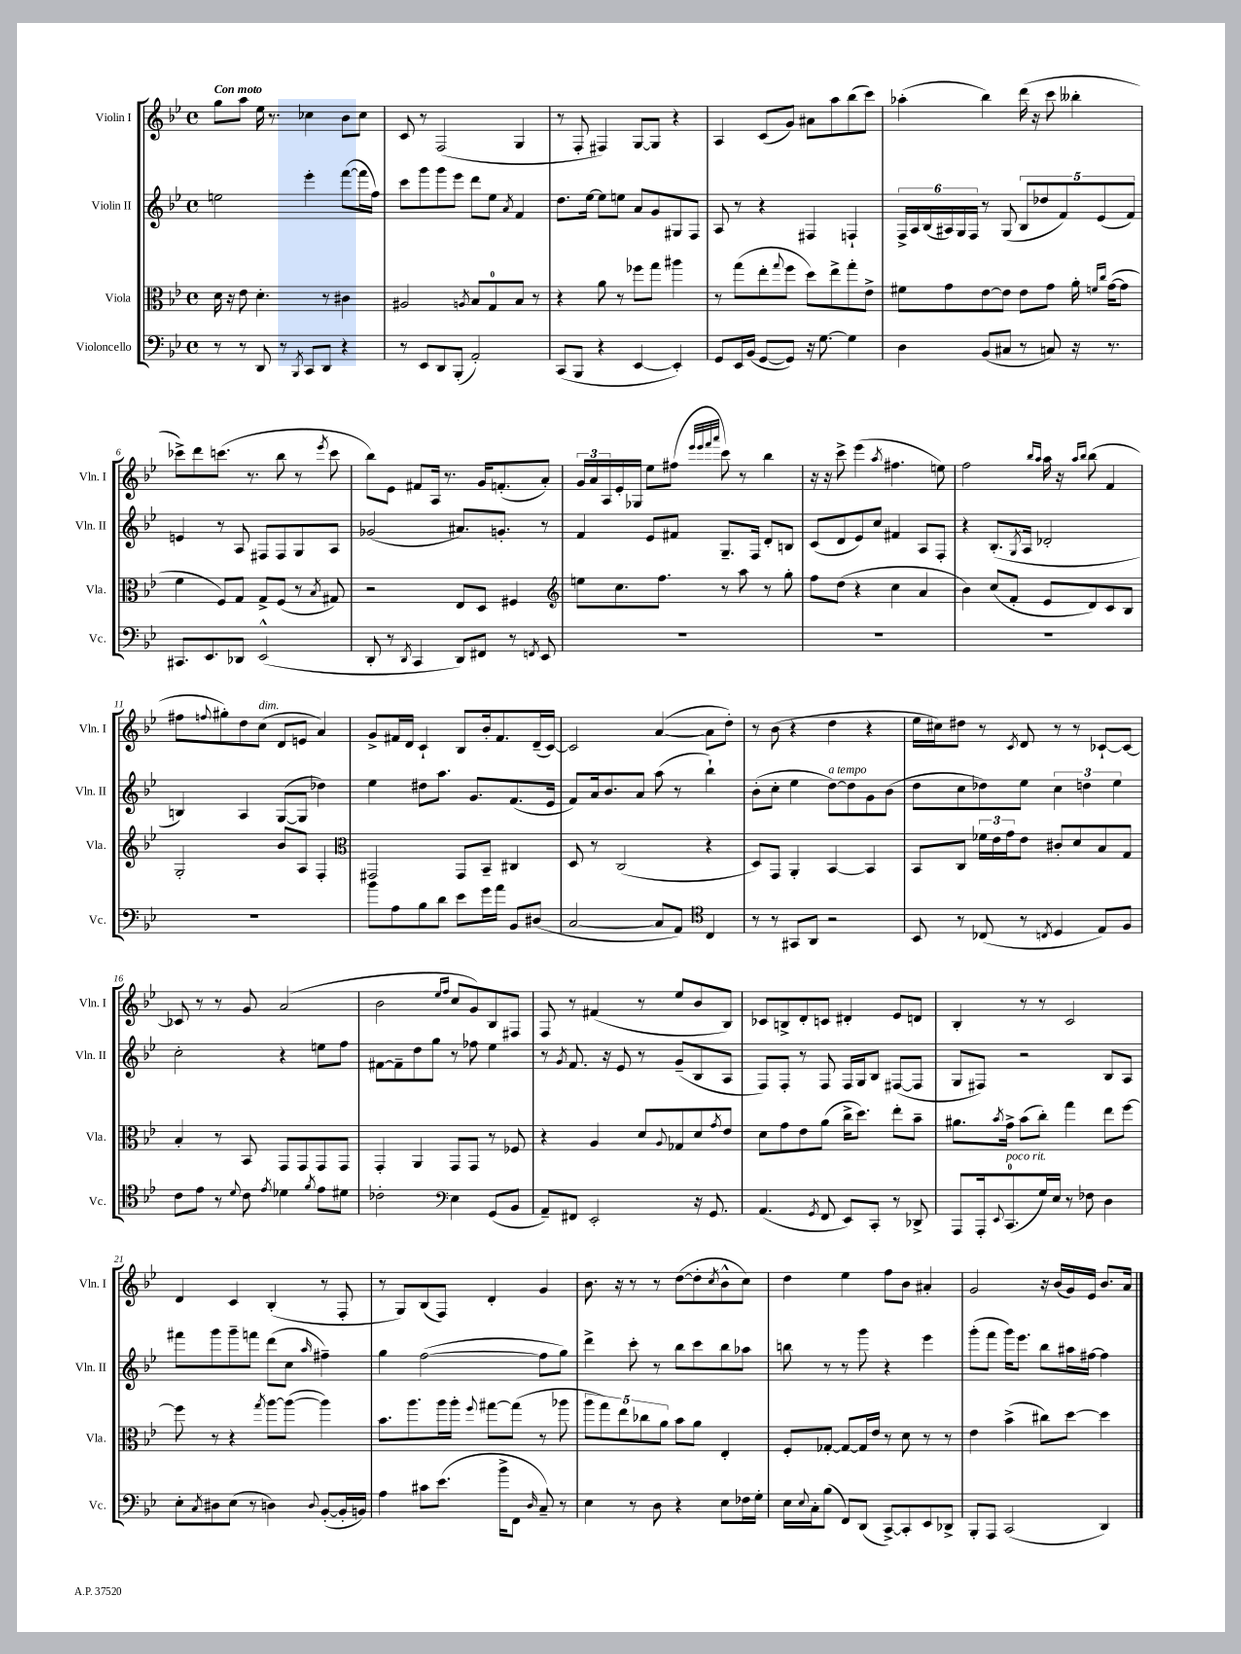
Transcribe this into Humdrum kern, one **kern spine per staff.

**kern	**kern	**kern	**kern
*staff4	*staff3	*staff2	*staff1
*clefF4	*clefC3	*clefG2	*clefG2
*k[b-e-]	*k[b-e-]	*k[b-e-]	*k[b-e-]
*M4/4	*M4/4	*M4/4	*M4/4
*met(c)	*met(c)	*met(c)	*met(c)
8r	16d	2ee	8gg
.	16r	.	.
8r	8e-	.	8aa
8DD	4.d'	.	16ee-
.	.	.	8.r
8r	.	.	.
8qBBB-	.	.	.
8CC	.	4eee-'	4cc-
8DD	8r	.	.
4r	4c#	([8fff	8b-
.	.	16fff]	8cc-
.	.	16ff)	.
=	=	=	=
8r	2A#	8ccc	8c
8EE-	.	8ggg	8r
8DD	.	8ggg	(2F
(8BBB-'	.	8eee-	.
.	8qA	.	.
2AA')	8B-	8ddd	.
.	8G	8ee-	.
.	.	8qa	.
.	8B-	4f	4G
.	8r	.	.
=	=	=	=
(8CC	4r	8.dd	8r
8BBB-	.	.	8F'
.	.	[16ee-	.
4r	8a	8ee-]	4F#)
.	8r	8ee	.
[4EE-	8ff-	8a	[8G
.	8gg	8g	8G]
4EE-'])	4aa#	8G#	4r
.	.	8F	.
=	=	=	=
8GG	8r	8A	4A
16EE-	(8gg	8r	.
(16BB-	.	.	.
[8GG	8ee-'	4r	(8c
.	8qqgg	.	.
8GG])	8ff	.	8g)
16r	8dd)	4F#	8a#
[8.G	.	.	.
.	8ee-^	.	8aa
4G]	8gg'	4F`	(8bb-
.	8e-^	.	8ccc)
=	=	=	=
4D	8f#	24F^	(4aa-'
.	.	24A	.
.	.	(24B-	.
.	8g	24A#)	.
.	.	24G	.
.	.	24F	.
(8BB-	[8e-	8r	4bb-)
8C#	8e-]	(8G	.
8r	8e-	10B-	(16ddd
.	.	.	16r
.	.	10dd-	.
8C)	8g	.	8ccc
.	.	10f)	.
16r	16a'	.	4bb--'
.	.	(10e-	.
.	16qqf	.	.
.	16qqcc	.	.
8.r	([16g	.	.
.	8g]	.	.
.	.	10f)	.
=	=	=	=
8.CC#	4f	4e	8ccc-^)
.	.	.	8ddd
8.EE-	.	.	.
.	8F)	8r	(8.ccc
8DD-	8G	8A	.
.	.	.	8.r
(2EE-^^	8G^	8F#	.
.	(8F	8F#	8bb-
.	8r	8G	8r
.	8qB-	.	8qeee-
.	8G#)	8A	8ccc
=	=	=	=
8DD'	2r	(2g-	8bb-)
8r	.	.	8e-
8qDD	.	.	.
4CC	.	.	8f#
.	.	.	16A
.	.	.	8.r
8DD)	8E-	8.a#)	.
8FF#	8D	.	16g
.	.	8.g'	(8.f'
8r	4F#	.	.
8qFF	.	.	.
8EE-	.	8r	8a')
=	=	=	=
*	*clefG2	*	*
1r	8ee	4f	24g
.	.	.	24a
.	.	.	24A
.	8.cc	.	16e-'
.	.	.	16G-
.	.	8e-	8ee-
.	8.ff	.	.
.	.	8f#	(8ff#
.	.	.	32qqeee-
.	.	.	32qqeee-
.	.	.	32qqfff
.	.	.	32qqaaa
.	8r	8.G~	8ccc)
.	8aa	.	8r
.	.	16F	.
.	8r	8d'	4bb-
.	8gg'	8B	.
=	=	=	=
1r	8ff	(8c	16r
.	.	.	16r
.	(8dd	8d	8ccc^
.	4r	8e-)	(4eee-
.	.	8cc	.
.	.	.	8qaa
.	4cc	4f#	4.ff#
.	4a	8A	.
.	.	8F'	8ee)
=	=	=	=
1r	4b-)	4r	2ff
.	(8cc	(8.B-'	.
.	8f'	.	.
.	.	8qG	.
.	.	16A	.
.	.	.	16qqbb-
.	.	.	16qqaa
.	8e-	2d-'	16aa
.	.	.	16r
.	.	.	16qqaa
.	.	.	16qqbb-
.	8d)	.	(8bb-
.	8c	.	4f
.	8B-	.	.
=	=	=	=
1r	2G'	4B)	8ff#
.	.	.	8qqff
.	.	.	8gg#')
.	.	4A	8dd
.	.	.	(8cc
.	8b-	([8G	8d
.	8A	8G]	8e
.	4F'	4dd-)	4a)
=	=	=	=
*	*clefC3	*	*
8b-	2GG#	4ee-	8g^
8A	.	.	16f#
.	.	.	16d
8B-	.	8dd#	4c`
8d	.	8.aa	.
8e-	8GG#	.	8B-
.	.	8.g	.
16g	8BB-~	.	16b-'
16a	.	.	8.f#
8BB-	4C#	(8.f	.
(8D#	.	.	(16d~
.	.	16e-	[16c)
=	=	=	=
[2C	8D	8f)	2c]
.	8r	16a	.
.	.	8.b-	.
.	(2C	.	.
.	.	8a	.
8C]	.	(8aa	([4a
8AA)	.	8r	.
*clefC4	*	*	*
4C	4r	4bb-`)	8a]
.	.	.	8dd')
=	=	=	=
8r	8D)	(8b-'	8r
8r	8GG	8cc'	(8b-
8GG#	4AA'	4ee-	4r
8AA	.	.	.
2r	[4BB-	[8dd)	4dd
.	.	8dd]	.
.	4BB-]	8g	4r
.	.	(8b-	.
=	=	=	=
8BB-	8BB-	8dd	16ee-
.	.	.	16cc#)
8r	8C	8cc	8dd#
(8C-	24f-	8dd-)	8r
.	24e-	.	.
.	24g	.	.
.	.	.	8qc
8r	8e-	8ee-	8d
8qC	.	.	.
4D	8c#'	6cc	8r
.	8d	.	8r
.	.	6dd	.
8E-)	8B-	.	[8c-`
.	.	6ee-	.
8F	8G	.	8c-_
=	=	=	=
8c	4B-'	2cc'	8c-]
8e-	.	.	8r
8r	8r	.	8r
8qqd	.	.	.
8c	8BB-	.	8g
8qe-	.	.	.
4d-	8GG	4r	(2a
.	8GG	.	.
8qf	.	.	.
8e-	8GG	8ee	.
8d#	8GG	8ff	.
=	=	=	=
2c-'	4GG'	[8f#	2b-
.	.	8f#~]	.
.	4AA	8dd	.
.	.	8gg	.
*clefF4	*	*	*
.	.	.	16qqee-
.	.	.	16qqff
4E-	8GG	8r	8cc
.	8GG	8ff-	8g)
(8GG	8r	4ee-	8B-
8BB-	8F-	.	8F#
=	=	=	=
8AA~)	4r	8r	8F
.	.	8qg	.
8FF#	.	8.f	8r
2EE-'	4A	.	(4f#
.	.	16r	.
.	.	8e-	.
.	8d	8r	8r
.	8qqA	.	.
.	8G-	(8g~	8ee-
16r	8d	8B-	8b-
8.GG	.	.	.
.	8qg	.	.
.	8e-	8A	8B-)
=	=	=	=
(4.AA	8d	8F)	8c-
.	8g	8F'	8B^
.	8e-	8r	8d'
8qGG	.	.	.
8FF	(8a	8F	8c
8EE-)	16cc^	16F	4d#'
.	8.dd)	16G	.
8CC'	.	8B-	.
8r	8ee-'	([8F#	8e-
8DD-^	8b-~	8F#]	8d
=	=	=	=
8AAA	8.a#	8G	4B-'
16AAA'	.	8F#)	.
8qqEE-	8qb-	.	.
(8.CC	16g^	.	.
.	(8b-	2r	8r
16G)	8cc')	.	8r
16E-	.	.	.
8r	4gg	.	2c
8F-	.	.	.
4D	8ee-	8B-	.
.	[8ff	8A	.
=	=	=	=
8E-'	8ff]	8fff#	4d
8qC	.	.	.
8D#	8r	8ggg	.
(8E-	4r	8ggg~	4c
8r	.	8fff	.
.	8qgg	.	.
4D)	[8aa	(8ddd	(4B-'
.	(8aa_	8cc	.
8qqD	.	16qqaa	.
([8BB-'	4aa])	4ff#~)	8r
16BB-']	.	.	8F'
16BB)	.	.	.
=	=	=	=
4A	8.b-	4gg	8r
.	.	.	8G)
.	8.aa	.	.
8c#	.	([2ff	(8B-
(8.e-	16aa	.	8F)
.	16aa'	.	.
.	8qqff	.	.
.	[8gg#	.	4d'
16b-^	.	.	.
8FF	(8gg#]	.	.
16qqD	.	.	.
8C~)	8r	8ff]	4g
8r	8aa-	8gg)	.
=	=	=	=
4E-	10aa	4ddd^	8.b-
.	10gg)	.	.
.	.	.	16r
.	10ee-	.	.
8r	.	8ccc'	8r
.	10cc-	.	.
8D	.	8r	8r
.	10a	.	.
4r	8b-	8bb-	([8dd
.	8a	8ccc	8dd']
.	.	.	8qcc
8E-	4E-'	8bb-	8b-^^
16F-	.	8aa-	8cc)
16G'	.	.	.
=	=	=	=
16E-	8F'	8bb	4dd
8qqE-	.	.	.
16C'	.	.	.
(8B-	[8G-'	8r	.
8FF)	8G-_	8r	4ee-
(8DD	16G-]	8ggg	.
.	16e-	.	.
[8CC^)	8r	4r	8ff
8CC']	8d	.	8b-
8EE-	8r	4eee-	4a#'
8DD-^	8r	.	.
=	=	=	=
8BBB-'	4e-	(8ggg'	2g
8AAA	.	8fff	.
(2CC	(4b-^	16ggg)	.
.	.	8.eee-	.
.	8cc#)	8bb-	16r
.	.	.	(16b-
.	[8dd	16aa#	16g)
.	.	[16ff#	16e-
4DD)	4dd]	4ff#]	8.b-
.	.	.	16a
==	==	==	==
*-	*-	*-	*-
